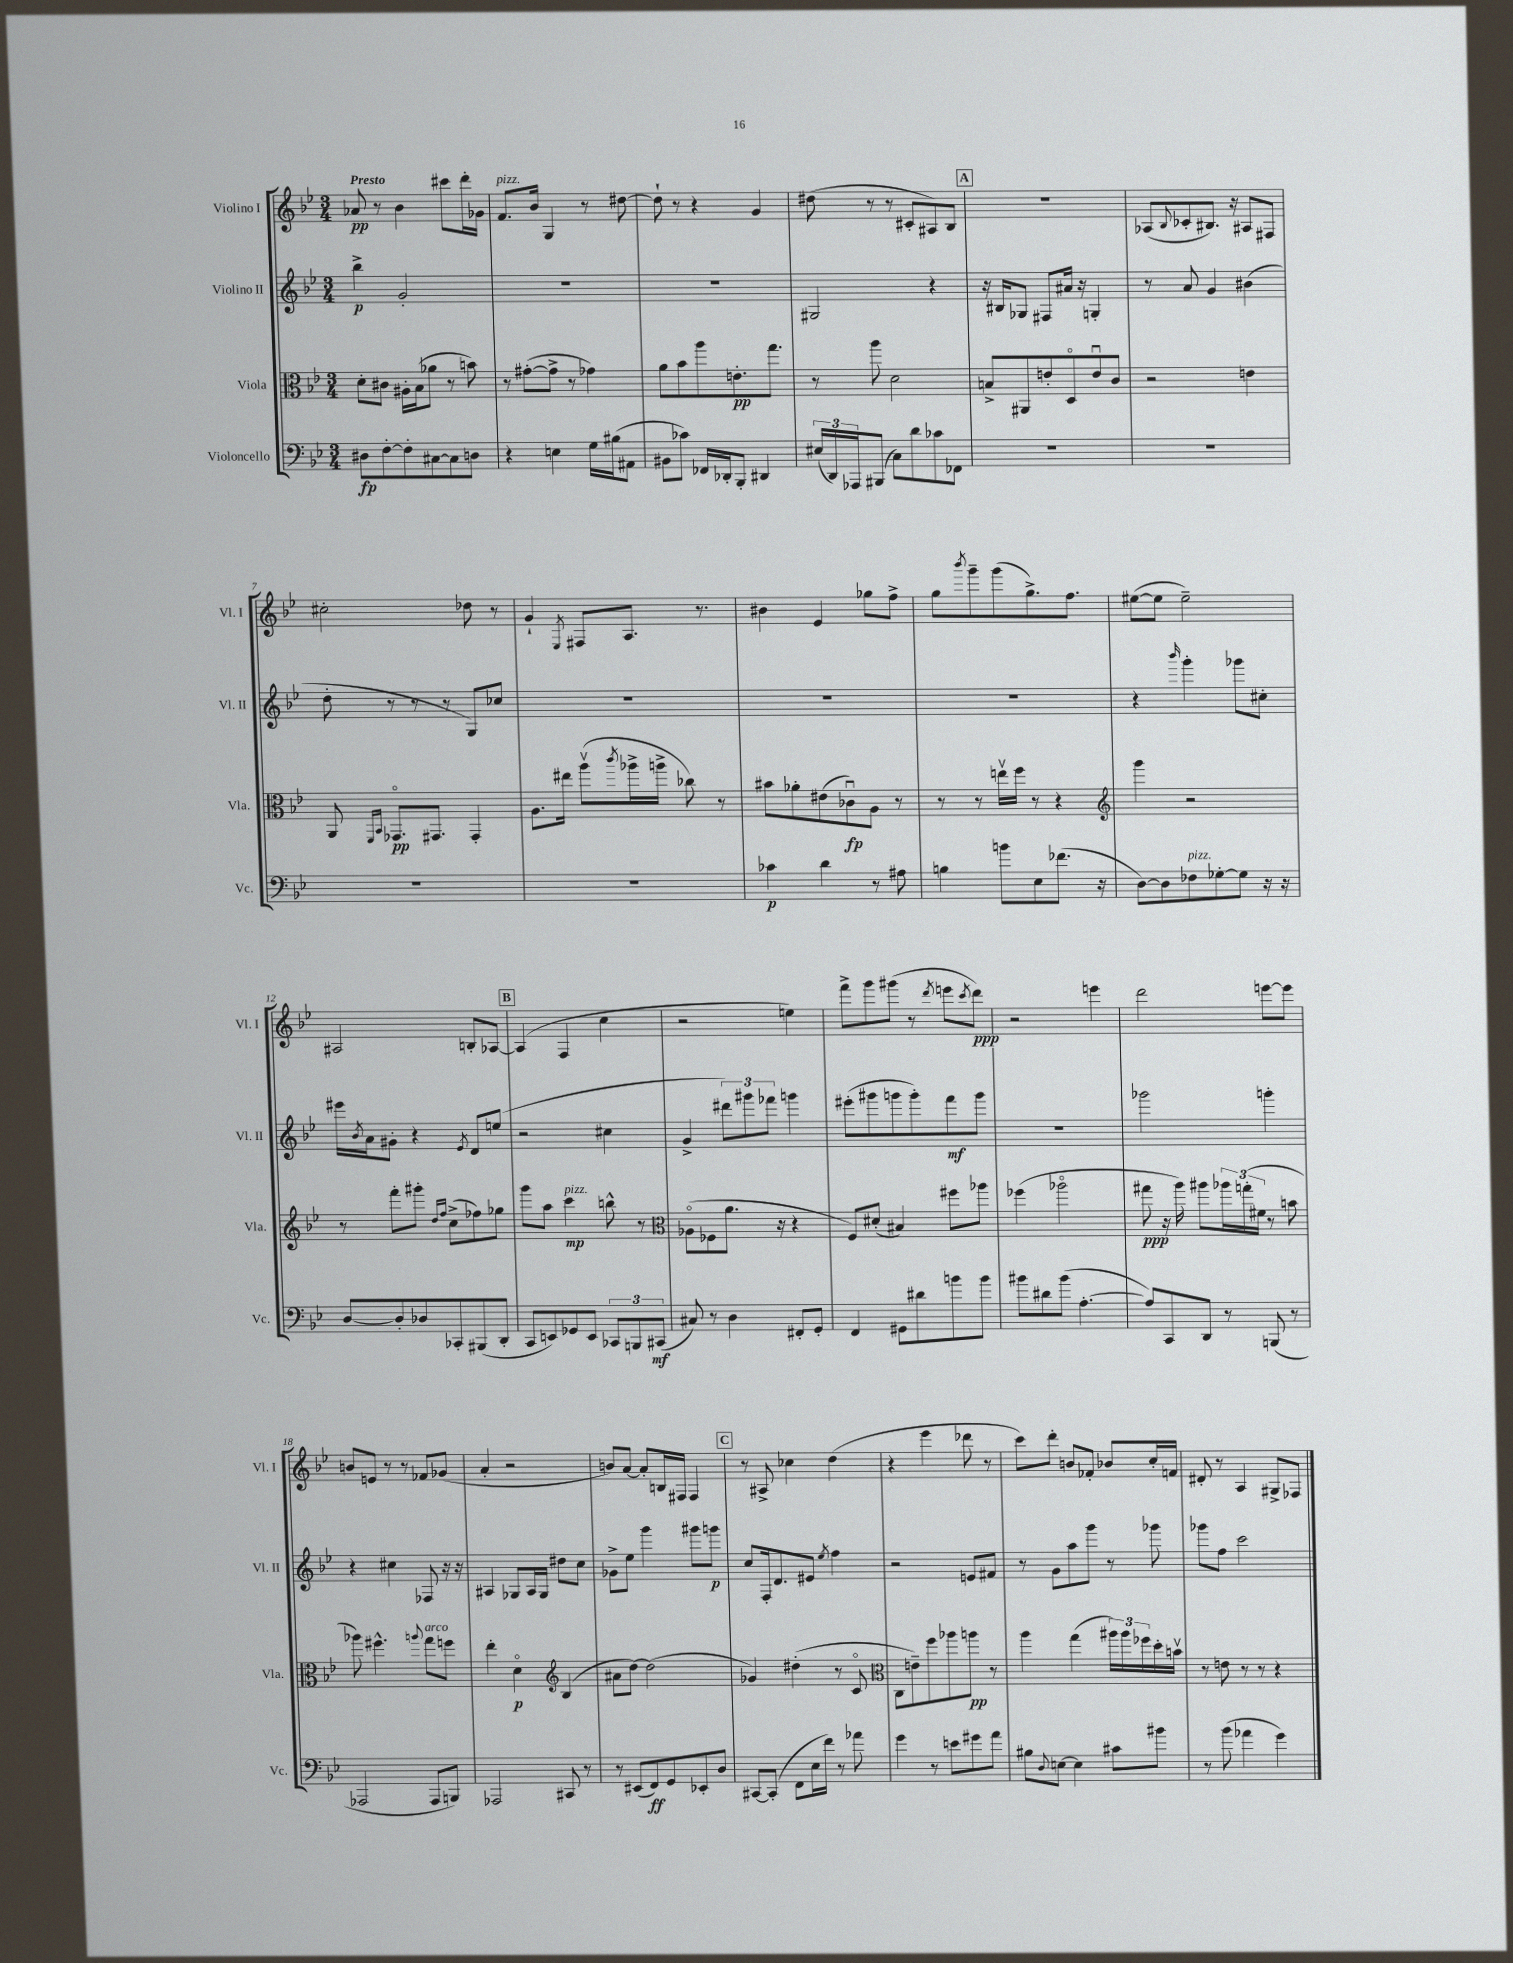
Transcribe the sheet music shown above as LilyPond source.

<<
\new StaffGroup <<
\new Staff = "s0" \with { instrumentName = "Violino I" shortInstrumentName = "Vl. I" } {
    \clef treble \key bes \major \numericTimeSignature \time 3/4 \tempo "Presto"
    aes'8\pp r8 bes'4 cis'''8 d'''16-. ges'16 |
    f'8.^\markup { \italic "pizz." } bes'16 g4 r8 dis''8~ |
    dis''8-! r8 r4 g'4 |
    dis''8( r8 r8 cis'8-. ais8) bes8 |
    \mark \markup { \box "A" } R2. |
    aes8( \appoggiatura { bes8 } ces'8-. bis8.) r16 ais8 fis8 |
    cis''2-. des''8 r8 |
    g'4-! \acciaccatura { ees8 } fis8 a8. r8. |
    bis'4 ees'4 ges''8 f''8-> |
    g''8 \acciaccatura { bes'''8 } g'''8-- g'''8( g''8.->) f''8. |
    eis''8~( eis''8 eis''2--) |
    ais2 b8-. aes8~ |
    \mark \markup { \box "B" } aes4( f4 c''4 |
    r2 e''4) |
    f'''8-> g'''8 gis'''8( r8 \acciaccatura { d'''8 } e'''8 \acciaccatura { c'''8 } d'''8\ppp) |
    r2 e'''4 |
    d'''2 e'''8~ e'''8 |
    b'8 e'8 r8 r8 fes'8 ges'8( |
    a'4-. r2 |
    b'8) a'8~ a'8-. b16 fis16 fis4 |
    \mark \markup { \box "C" } r8 ais8-> ces''4 d''4( |
    r4 ees'''4 des'''8 r8 |
    c'''8) d'''8-. b'8 fes'8-. bes'8 c''16-. f'16 |
    dis'8-. r8 a4 gis8-> fes8 \bar "|." |
}
\new Staff = "s1" \with { instrumentName = "Violino II" shortInstrumentName = "Vl. II" } {
    \clef treble \key bes \major \numericTimeSignature \time 3/4
    bes''4->\p g'2-. |
    R2. |
    R2. |
    gis2 r4 |
    \mark \markup { \box "A" } r16 bis16 ges8 fis8 ais'16 r16 g4-. |
    r8 a'8 g'4 bis'4( |
    d''8-. r8 r8 r8 g8) ces''8 |
    R2. |
    R2. |
    R2. |
    r4 \grace { bes'''16 } g'''4-. ges'''8 cis''8-. |
    eis'''16 \acciaccatura { bes'8 } a'16 gis'8-. r4 \acciaccatura { ees'8 } d'8 e''8( |
    \mark \markup { \box "B" } r2 cis''4 |
    g'4-> \tuplet 3/2 { dis'''8) gis'''8 fes'''8 } g'''4 |
    eis'''8-.( gis'''8 g'''8 g'''8-.) f'''8\mf g'''8 |
    R2. |
    ges'''2 g'''4-. |
    r4 cis''4 fes8 r16 r16 |
    ais4 ges8 ais16 ges16 dis''8 c''8 |
    ges'8-> ees''8 g'''4 gis'''8 g'''8\p |
    \mark \markup { \box "C" } c''8 f16-. d'8. eis'8 \acciaccatura { ees''8 } f''4 |
    r2 e'8 fis'8 |
    r8 g'8 a''8 g'''8 r8 ges'''8 |
    ges'''8 f''8 c'''2 \bar "|." |
}
\new Staff = "s2" \with { instrumentName = "Viola" shortInstrumentName = "Vla." } {
    \clef alto \key bes \major \numericTimeSignature \time 3/4
    d'8-. cis'8 ais16-. bes16( aes'8 r8 b'8) |
    r8 gis'8~-.( gis'8-> r8 ges'4) |
    a'8 bes'8 a''8 e'8.-.\pp g''8. |
    r8 a''8 d'2 |
    \mark \markup { \box "A" } b8-> ais,8 e'8-. d8\flageolet e'8\downbow c'8 |
    r2 e'4 |
    a,8 \grace { f,16 bes,16 } ges,8.\flageolet\pp gis,8. gis,4-. |
    a8. eis''16 a''8\upbow( \acciaccatura { c'''8 } aes''16-> a''16-> ces''8) r8 |
    bis'8 aes'8-. eis'8( ces'8\downbow\fp) a8 r8 |
    r8 r8 e''16\upbow f''16 r8 r4 |
    \clef treble g'''4 r2 |
    r8 f'''8-. gis'''8-. \grace { d''16 f''16 } c''8->( fes''8) ges''8 |
    \mark \markup { \box "B" } g'''8 a''8 c'''4\mp^\markup { \italic "pizz." } b''8-^ r8 |
    \clef alto aes8\flageolet( fes8 a'8. r16 r4 |
    f8) dis'8-.( bis4) fis''8 aes''8 |
    fes''4( aes''2\flageolet |
    gis''8\ppp r16 a''16) ais''8 \tuplet 3/2 { aes''16 g''16-.( fis'16 } r8 b'8 |
    aes''8) fis''4.-^ \appoggiatura { a''8 } g''8^\markup { \italic "arco" } f''8 |
    ees''4-. d'4\flageolet\p \clef treble bes4( |
    ais'8 d''8~) d''2( |
    \mark \markup { \box "C" } ges'4) dis''4-.( r8 c'8\flageolet |
    \clef alto c8 e'8--) f''8 aes''8 a''8\pp r8 |
    a''4 g''4( \tuplet 3/2 { ais''16) ais''16 fes''16 } d''16-. b'16\upbow |
    r8 e'8 r8 r8 r4 \bar "|." |
}
\new Staff = "s3" \with { instrumentName = "Violoncello" shortInstrumentName = "Vc." } {
    \clef bass \key bes \major \numericTimeSignature \time 3/4
    dis8\fp f8~-. f8-. cis8~ cis8 d8 |
    r4 e4 g16 bis16( ais,8 |
    bis,8 ces'8) fes,16 des,16-. bes,,8-. dis,4 |
    \tuplet 3/2 { eis16( d,16) aes,,16 } bis,,8( c8) d'8 ces'8 fes,8 |
    \mark \markup { \box "A" } R2. |
    R2. |
    R2. |
    R2. |
    ces'4\p d'4 r8 ais8 |
    b4 b'8 ees8 fes'8.( r16 |
    d8~) d8 fes8^\markup { \italic "pizz." } ges8~-. ges8 r16 r16 |
    d8~ d8-. des8 ces,8-. bis,,8( d,8-. |
    \mark \markup { \box "B" } c,8 e,8) ges,8 e,8 \tuplet 3/2 { ces,8 b,,8 cis,8\mf( } |
    cis8) r8 d4 fis,8-. g,8-. |
    f,4 gis,8 dis'8 b'8 b'8 |
    bis'8 dis'8 bis'8( a4.~-. |
    a8) c,8 d,8 r8 b,,8( r8 |
    aes,,2 aes,,8 b,,8) |
    aes,,2 cis,8 r8 |
    r8 eis,8( f,8\ff) g,8 ees,8-. d8 |
    \mark \markup { \box "C" } cis,8~ cis,8-.( f,8 ees16 f'16) r8 aes'8 |
    g'4 r8 e'8 gis'8 a'8 |
    bis8 \appoggiatura { d8 } e8~ e4 cis'8 bis'8 |
    r8 bes'8( aes'4 g'4) \bar "|." |
}
>>
>>
